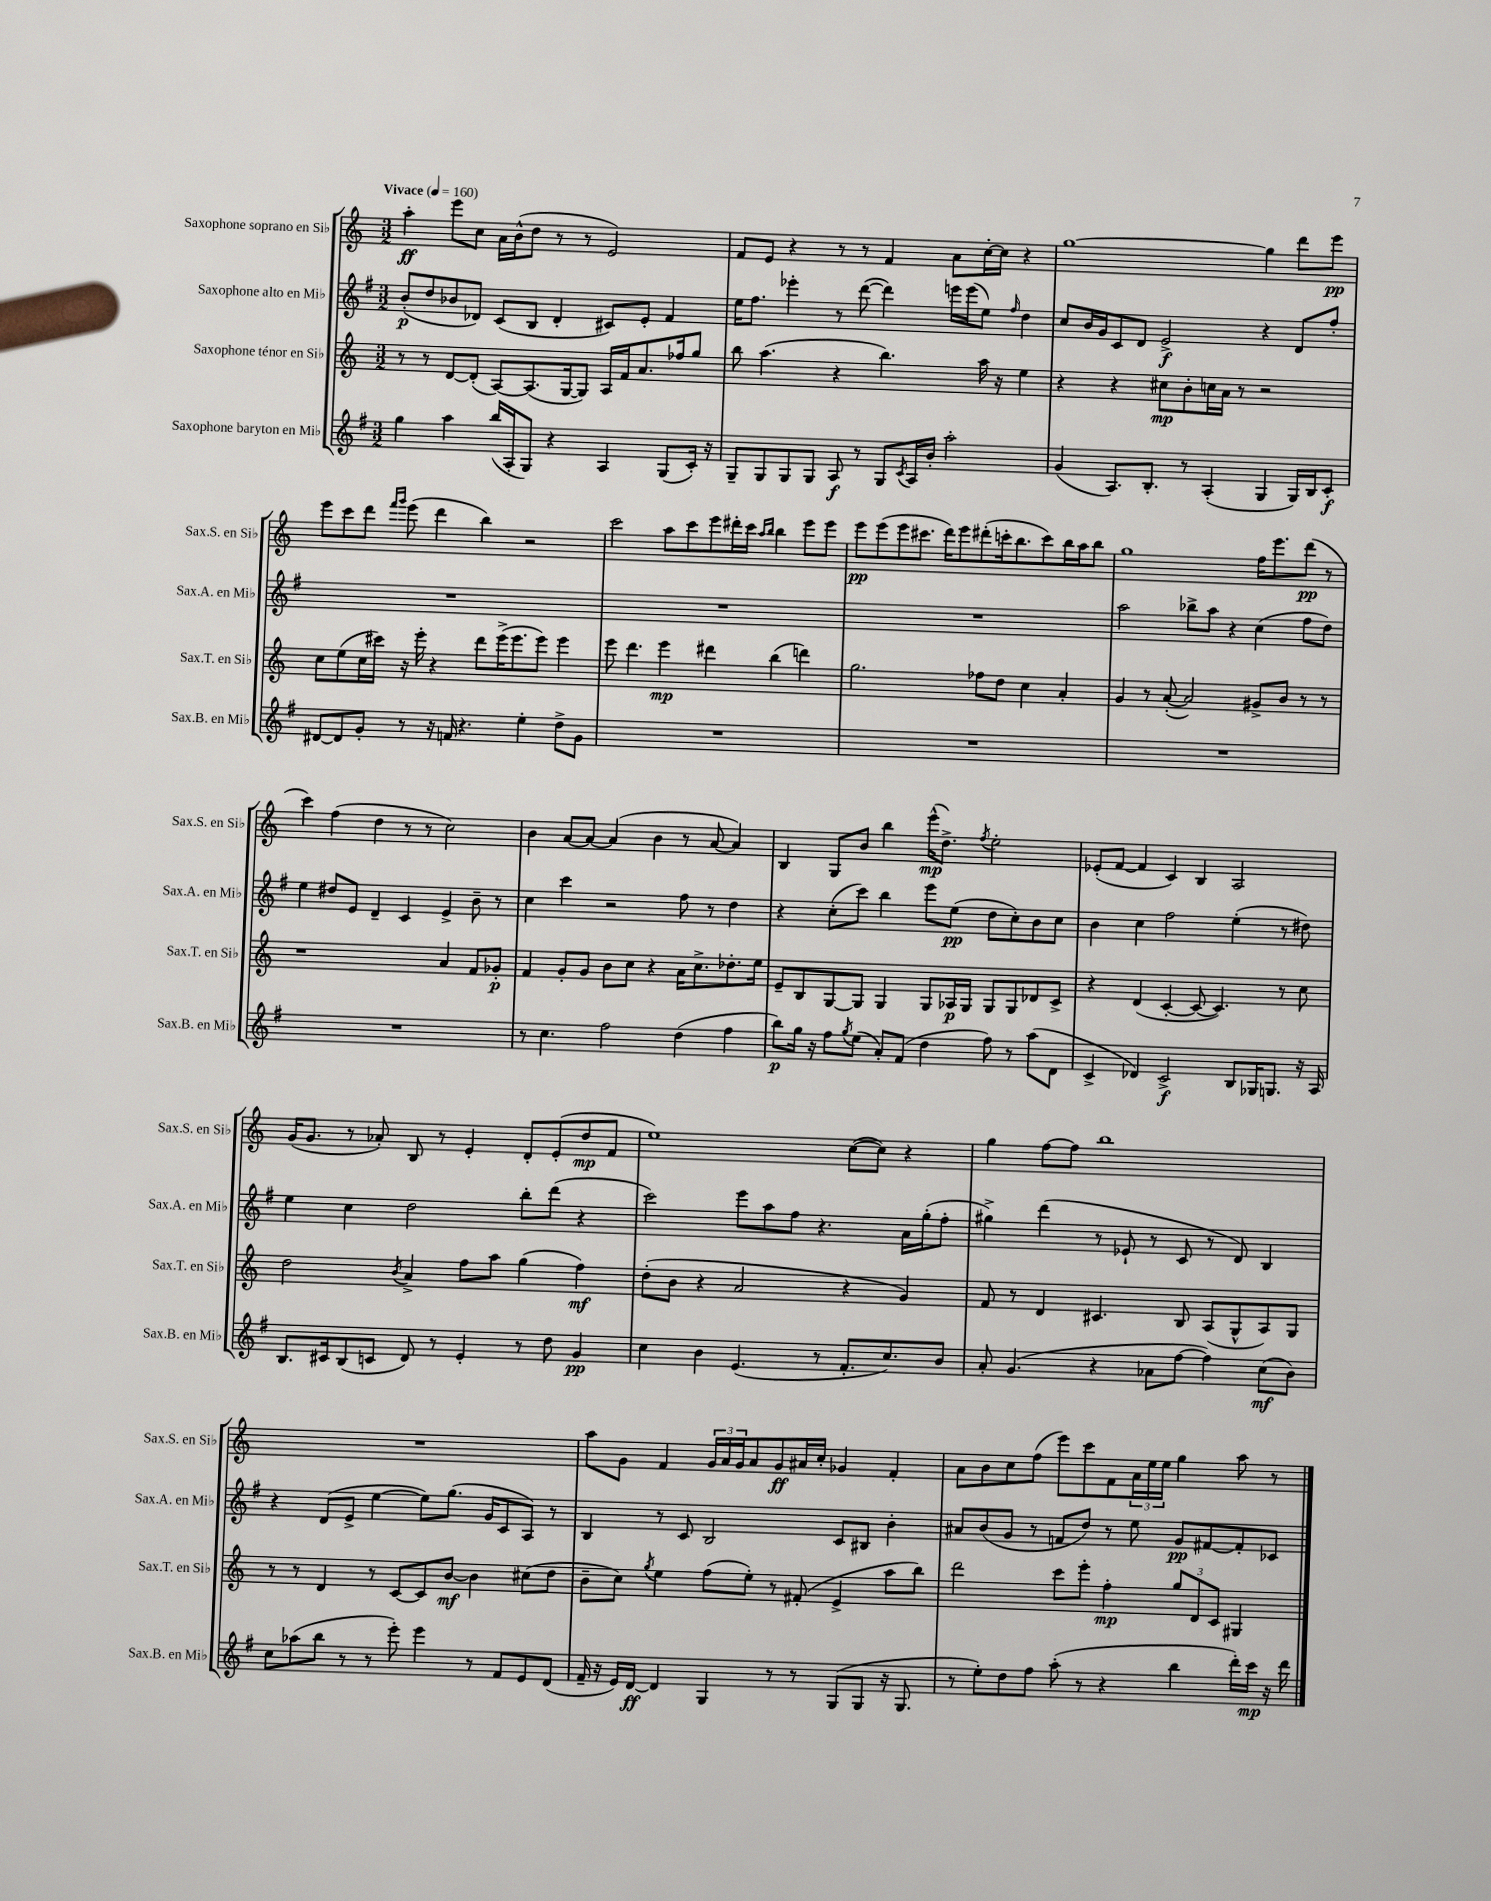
<<
\new StaffGroup <<
\new Staff = "s0" \with { instrumentName = "Saxophone soprano en Sib" shortInstrumentName = "Sax.S. en Sib" } {
    \clef treble \key c \major \numericTimeSignature \time 3/2 \tempo "Vivace" 4 = 160
    a''4-.\ff e'''8 c''8 a'16 b'16-^( d''8 r8 r8 e'2) |
    f'8 e'8 r4 r8 r8 f'4 a'8 c''16~-. c''16 r4 |
    g''1~ g''4 d'''8 e'''8\pp |
    e'''8 c'''8 d'''8 \grace { f'''16 g'''16 } e'''8( d'''4 b''4) r2 |
    c'''2 a''8 c'''8 e'''8 dis'''16-. c'''16 \grace { a''16 b''16 } b''4 e'''8 e'''8 |
    e'''8\pp e'''8( e'''8 cis'''8. d'''16) e'''8 dis'''8-.( c'''16-. b''8. c'''8) b''16 a''16 b''8 |
    g''1 f''16 e'''8. d'''8\pp( r8 |
    c'''4) f''4( d''4 r8 r8 c''2) |
    b'4 a'8~ a'8~ a'4( b'4 r8 a'8~ a'4) |
    b4 g8 b'8 b''4 e'''16-^\mp( d''8.->) \acciaccatura { f''8 } e''2-. |
    ees'8-.( f'8~ f'4 c'4) b4 a2 |
    g'16( g'8. r8 aes'8-.) b8 r8 e'4-. d'8-. e'8-.( d''8\mp f'8 |
    e''1) c''8~( c''8) r4 |
    g''4 f''8~ f''8 b''1 |
    R1. |
    a''8 g'8 f'4 \tuplet 3/2 { g'16 a'16 g'16 } a'8 g'8\ff ais'16 c''16-. ges'4 f'4-. |
    a'8 b'8 c''8 f''8( e'''8) c'''8 f'8 \tuplet 3/2 { a'16 e''16 e''16 } g''4 a''8 r8 \bar "|." |
}
\new Staff = "s1" \with { instrumentName = "Saxophone alto en Mib" shortInstrumentName = "Sax.A. en Mib" } {
    \clef treble \key g \major \numericTimeSignature \time 3/2
    b'8-.\p( d''8 bes'8 des'8) c'8( b8 des'4-. cis'8) e'8-. fis'4 |
    e''16 fis''8. ees'''4-. r8 d'''8~( d'''4) e'''16 e'''16( e''8) \grace { fis''16 } d''4 |
    c''8 b'16 g'16 c'8 d'8 e'2->\f r4 d'8 fis''8-. |
    R1. |
    R1. |
    R1. |
    a''2 bes''8-> a''8 r4 c''4( fis''8 d''8) |
    e''4 dis''8 e'8 d'4-- c'4 e'4-> b'8-- r8 |
    c''4 c'''4 r2 fis''8 r8 d''4 |
    r4 c''8-.( c'''8) b''4 e'''8 e''8\pp( d''8 c''8-.) b'8 c''8 |
    b'4 c''4 fis''2 e''4-.( r8 dis''8) |
    e''4 c''4 d''2 b''8-. d'''8( r4 |
    c'''2) e'''8 a''8 fis''8 r4. a'16 g''16-.( fis''8-. |
    gis''4->) d'''4( r8 ees'8-! r8 c'8 r8 d'8) b4 |
    r4 d'8( e'8-> e''4~ e''8) g''8.( g'16 c'8 a8) r8 |
    b4 r8 c'8 b2 c'8 bis8 b'4-. |
    ais'8 b'8( g'8 r8 f'8 d''8) r8 e''8 g'8\pp fis'8~ fis'8-. ces'8 \bar "|." |
}
\new Staff = "s2" \with { instrumentName = "Saxophone ténor en Sib" shortInstrumentName = "Sax.T. en Sib" } {
    \clef treble \key c \major \numericTimeSignature \time 3/2
    r8 r8 d'8~ d'8-.( a8~) a8.( g16~ g8) a16 f'16 a'8. fes''16 g''8 |
    b''8 a''4.( r4 b''4.) a''16 r16 e''4 |
    r4 r4 cis''8\mp b'8-. c''16 a'16 r8 r2 |
    c''8 e''8( c''16 cis'''16) r16 e'''16-. r4 d'''8 e'''16->( e'''8. e'''8) e'''4 |
    e'''8 d'''4. e'''4\mp dis'''4 b''4( d'''4) |
    g''2. fes''8 d''8 c''4 a'4-. |
    g'4 r8 a'8~-.( a'2) gis'8-> b'8 r8 r8 |
    r1 a'4 f'8 ges'8-.\p |
    f'4 g'8-. g'8 b'8 c''8 r4 a'16 c''8.-> des''8.-. e''16 |
    e'8-- b8 g8~ g8 g4 g8 aes16\p g16 g8 g8 des'8 c'8-> |
    r4 d'4( c'4~-. c'8~ c'4.) r8 c''8 |
    d''2 \acciaccatura { b'8 } a'4-> f''8 a''8 g''4( f''4\mf) |
    d''8-.( b'8 r4 a'2 r4 g'4) |
    f'8 r8 d'4 cis'4. b8 a8( g8-^ a8) g8 |
    r8 r8 d'4 r8 c'8~ c'8 b'8~\mf b'4 cis''8( d''8 |
    b'8-- c''8) \acciaccatura { g''8 } e''4 f''8( e''8-.) r8 fis'8-.( e'4-> a''8 b''8) |
    d'''2 c'''8 e'''8-. f''4-.\mp \tuplet 3/2 { g''8 d'8 c'8 } gis4 \bar "|." |
}
\new Staff = "s3" \with { instrumentName = "Saxophone baryton en Mib" shortInstrumentName = "Sax.B. en Mib" } {
    \clef treble \key g \major \numericTimeSignature \time 3/2
    g''4 a''4 b''16( a16-. g8) r4 a4 g8( c'16-.) r16 |
    g8-- g8 g8 g8 a8\f r8 g8 \acciaccatura { c'8 } a16 b'16-. a''2-. |
    g'4( a8.) b8.-. r8 a4-.( g4 g16) b16 c'8-.\f |
    dis'8~ dis'8 g'8-. r8 r16 f'16 r4. e''4-. d''8-> g'8 |
    R1. |
    R1. |
    R1. |
    R1. |
    r8 c''4. fis''2 d''4( fis''4 |
    b''8\p) g''16 r16 fis''8 \acciaccatura { g''8 } e''8( a'8-.) fis'8( d''4 fis''8) r8 a''8( d'8 |
    c'4-> des'4) c'2->\f b8 ges16 g8. r16 a16 |
    b8. cis'16 b8( c'8 d'8) r8 e'4-. r8 d''8 g'4\pp |
    c''4 b'4 e'4.( r8 fis'8.-. c''8.) b'8 |
    a'8-. g'4.( r4 aes'8 fis''8~ fis''4) c''8\mf( b'8) |
    c''8 aes''8( b''8 r8 r8 e'''8-.) e'''4 r8 fis'8 e'8 d'8( |
    fis'16-- r16 e'16) d'16~\ff d'4 g4 r8 r8 g8( g8 r16 g8. |
    r8 e''8-.) d''8 fis''8 a''8-.( r8 r4 b''4 d'''16-.) c'''16\mp r16 d'''16 \bar "|." |
}
>>
>>
\layout { \context { \Score \remove "Bar_number_engraver" } }
